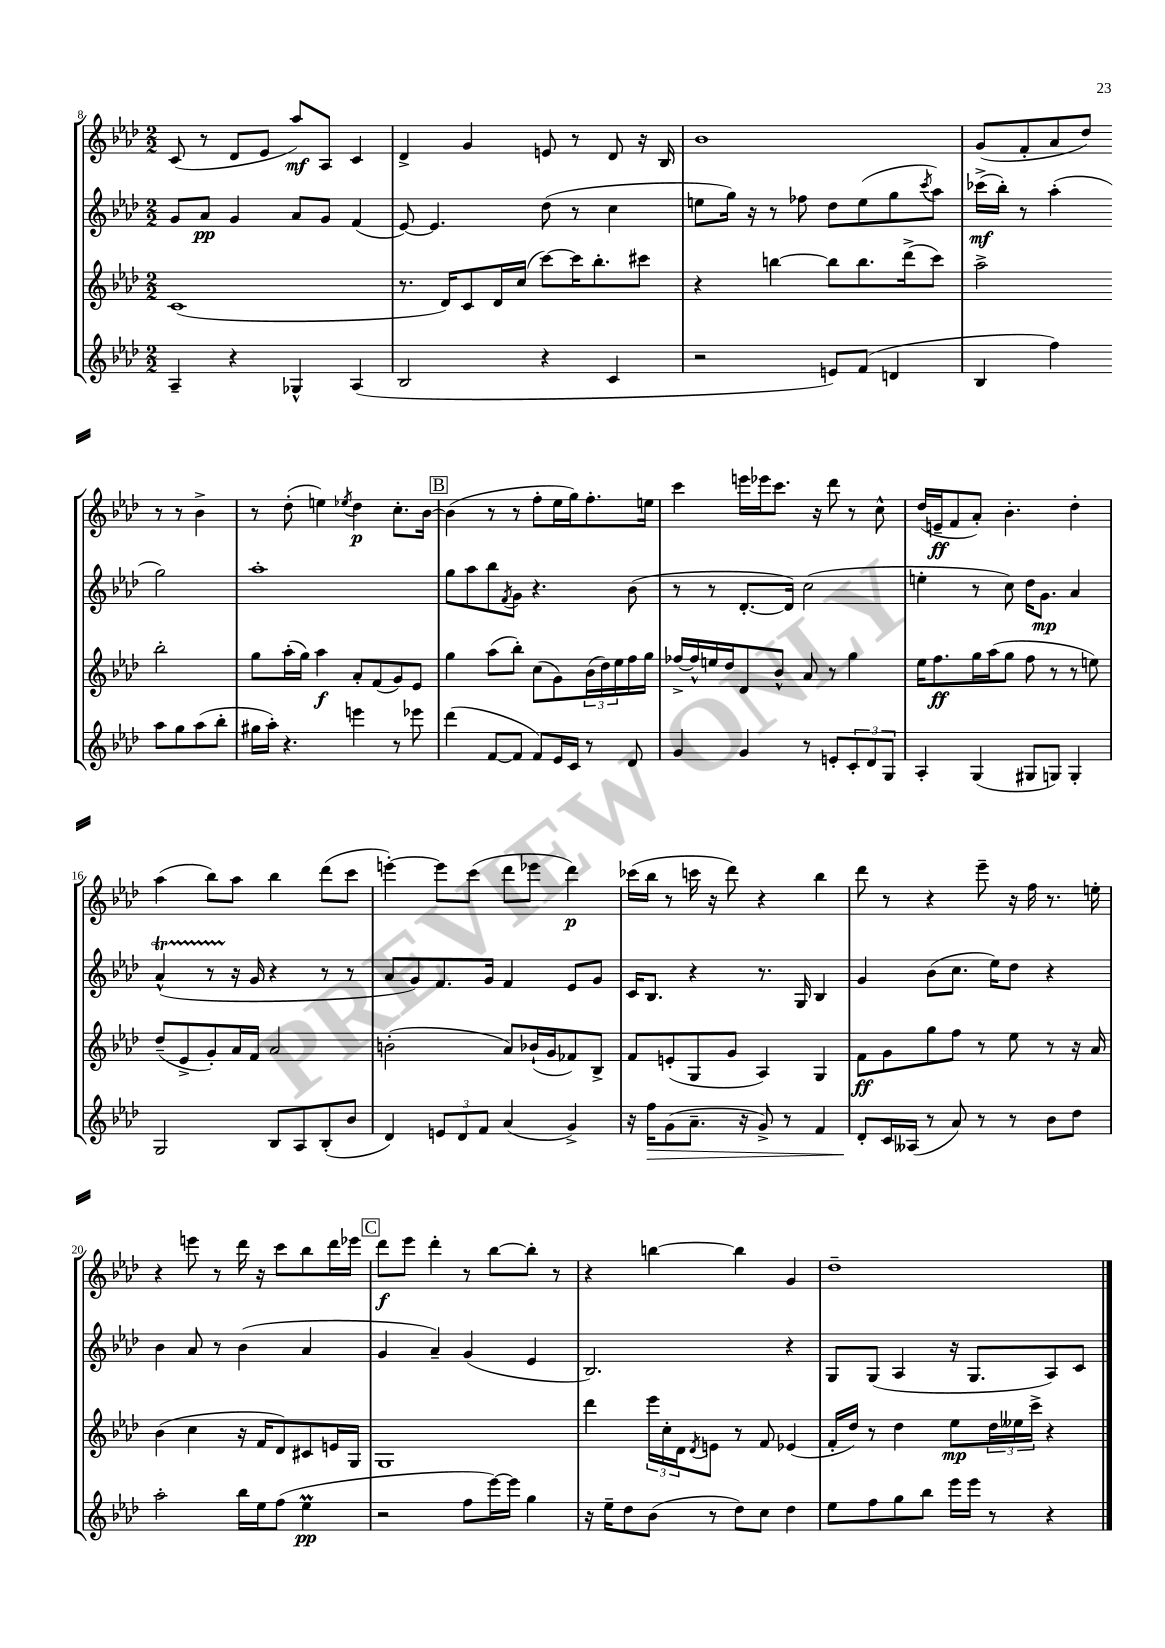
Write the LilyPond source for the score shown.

<<
\new StaffGroup <<
\new Staff = "s0" {
    \clef treble \key aes \major \numericTimeSignature \time 2/2
    c'8( r8 des'8 ees'8 aes''8\mf) aes8 c'4 |
    des'4-> g'4 e'8 r8 des'8 r16 bes16 |
    bes'1 |
    g'8( f'8-. aes'8 des''8) r8 r8 bes'4-> |
    r8 des''8-.( e''4) \acciaccatura { ees''8 } des''4\p c''8.-. bes'16~ |
    \mark \markup { \box "B" } bes'4( r8 r8 f''8-. ees''16 g''16) f''8.-. e''16 |
    c'''4 e'''16 ees'''16 c'''8. r16 des'''8 r8 c''8-^ |
    des''16( e'16--\ff f'8 aes'8-.) bes'4.-. des''4-. |
    aes''4( bes''8) aes''8 bes''4 des'''8( c'''8 |
    e'''4~-.) e'''8 c'''8( des'''8 ees'''8 des'''4\p) |
    ces'''16( bes''16 r8 c'''16 r16 des'''8) r4 bes''4 |
    des'''8 r8 r4 ees'''8-- r16 f''16 r8. e''16-. |
    r4 e'''8 r8 des'''16 r16 c'''8 bes''8 des'''16 ees'''16 |
    \mark \markup { \box "C" } des'''8\f ees'''8 des'''4-. r8 bes''8~ bes''8-. r8 |
    r4 b''4~ b''4 g'4 |
    des''1-- \bar "|." |
}
\new Staff = "s1" {
    \clef treble \key aes \major \numericTimeSignature \time 2/2
    g'8 aes'8\pp g'4 aes'8 g'8 f'4( |
    ees'8~) ees'4. des''8( r8 c''4 |
    e''8 g''16) r16 r8 fes''8 des''8 e''8( g''8 \acciaccatura { c'''8 } aes''8) |
    ces'''16->\mf( bes''16-.) r8 aes''4-.( g''2) |
    aes''1-. |
    \mark \markup { \box "B" } g''8 aes''8 bes''8 \acciaccatura { f'8 } g'8 r4. bes'8( |
    r8 r8 des'8.~-. des'16) c''2( |
    e''4-. r8 c''8) des''16 g'8.\mp aes'4 |
    aes'4-^\startTrillSpan( r8 r16\stopTrillSpan g'16 r4 r8 r8 |
    aes'8 g'8) f'8. g'16 f'4 ees'8 g'8 |
    c'16 bes8. r4 r8. g16 bes4 |
    g'4 bes'8( c''8. ees''16) des''8 r4 |
    bes'4 aes'8 r8 bes'4( aes'4 |
    \mark \markup { \box "C" } g'4 aes'4--) g'4( ees'4 |
    bes2.) r4 |
    g8 g8( aes4 r16 g8. aes8) c'8 \bar "|." |
}
\new Staff = "s2" {
    \clef treble \key aes \major \numericTimeSignature \time 2/2
    c'1( |
    r8. des'16) c'8 des'16 c''16( c'''8~) c'''16 bes''8.-. cis'''8 |
    r4 b''4~ b''8 b''8. des'''16->( c'''8) |
    aes''2-> bes''2-. |
    g''8 aes''16-.( g''16) aes''4\f aes'8-. f'8( g'8) ees'8 |
    \mark \markup { \box "B" } g''4 aes''8( bes''8-.) c''8( g'8) \tuplet 3/2 { bes'16( des''16) ees''16 } f''16 g''16 |
    fes''16~-> fes''16-^ e''16 des''16 des'8 bes'8-^ aes'8 r8 g''4 |
    ees''16 f''8.\ff g''16 aes''16( g''8 f''8 r8 r8 e''8) |
    des''8--( ees'8-> g'8-.) aes'16 f'16 aes'2 |
    b'2-.( aes'8) bes'16-!( g'16 fes'8) bes8-> |
    f'8 e'8-.( g8 g'8 aes4) g4 |
    f'8\ff g'8 g''8 f''8 r8 ees''8 r8 r16 aes'16 |
    bes'4( c''4 r16 f'16 des'8) cis'8 e'16 g16 |
    \mark \markup { \box "C" } g1 |
    des'''4 \tuplet 3/2 { ees'''16 c''16-. des'16 } \acciaccatura { des'8 } e'8 r8 f'8 ees'4( |
    f'16-. des''16) r8 des''4 ees''8\mp \tuplet 3/2 { des''16 eeses''16 c'''16-> } r4 \bar "|." |
}
\new Staff = "s3" {
    \clef treble \key aes \major \numericTimeSignature \time 2/2
    aes4-- r4 ges4-^ aes4( |
    bes2 r4 c'4 |
    r2 e'8) f'8( d'4 |
    bes4 f''4) aes''8 g''8 aes''8( bes''8-. |
    gis''16 aes''16-.) r4. e'''4 r8 ees'''8 |
    \mark \markup { \box "B" } des'''4( f'8~ f'8 f'8) ees'16 c'16 r8 des'8 |
    g'4 g'4 r8 e'8-. \tuplet 3/2 { c'8-. des'8 g8 } |
    aes4-. g4( gis8 g8) g4-. |
    g2 bes8 aes8 bes8-.( bes'8 |
    des'4) \tuplet 3/2 { e'8 des'8 f'8 } aes'4( g'4->) |
    r16 f''16\> g'8( aes'8.-- r16 g'8->) r8 f'4 |
    des'8-.\! c'16 aeses16( r8 aes'8) r8 r8 bes'8 des''8 |
    aes''2-. bes''16 ees''16 f''8( ees''4\prall\pp |
    \mark \markup { \box "C" } r2 f''8 ees'''16~) ees'''16 g''4 |
    r16 ees''16-- des''8 bes'8( r8 des''8) c''8 des''4 |
    ees''8 f''8 g''8 bes''8 ees'''16 ees'''16 r8 r4 \bar "|." |
}
>>
>>
\layout { \context { \Score currentBarNumber = #8 } }
